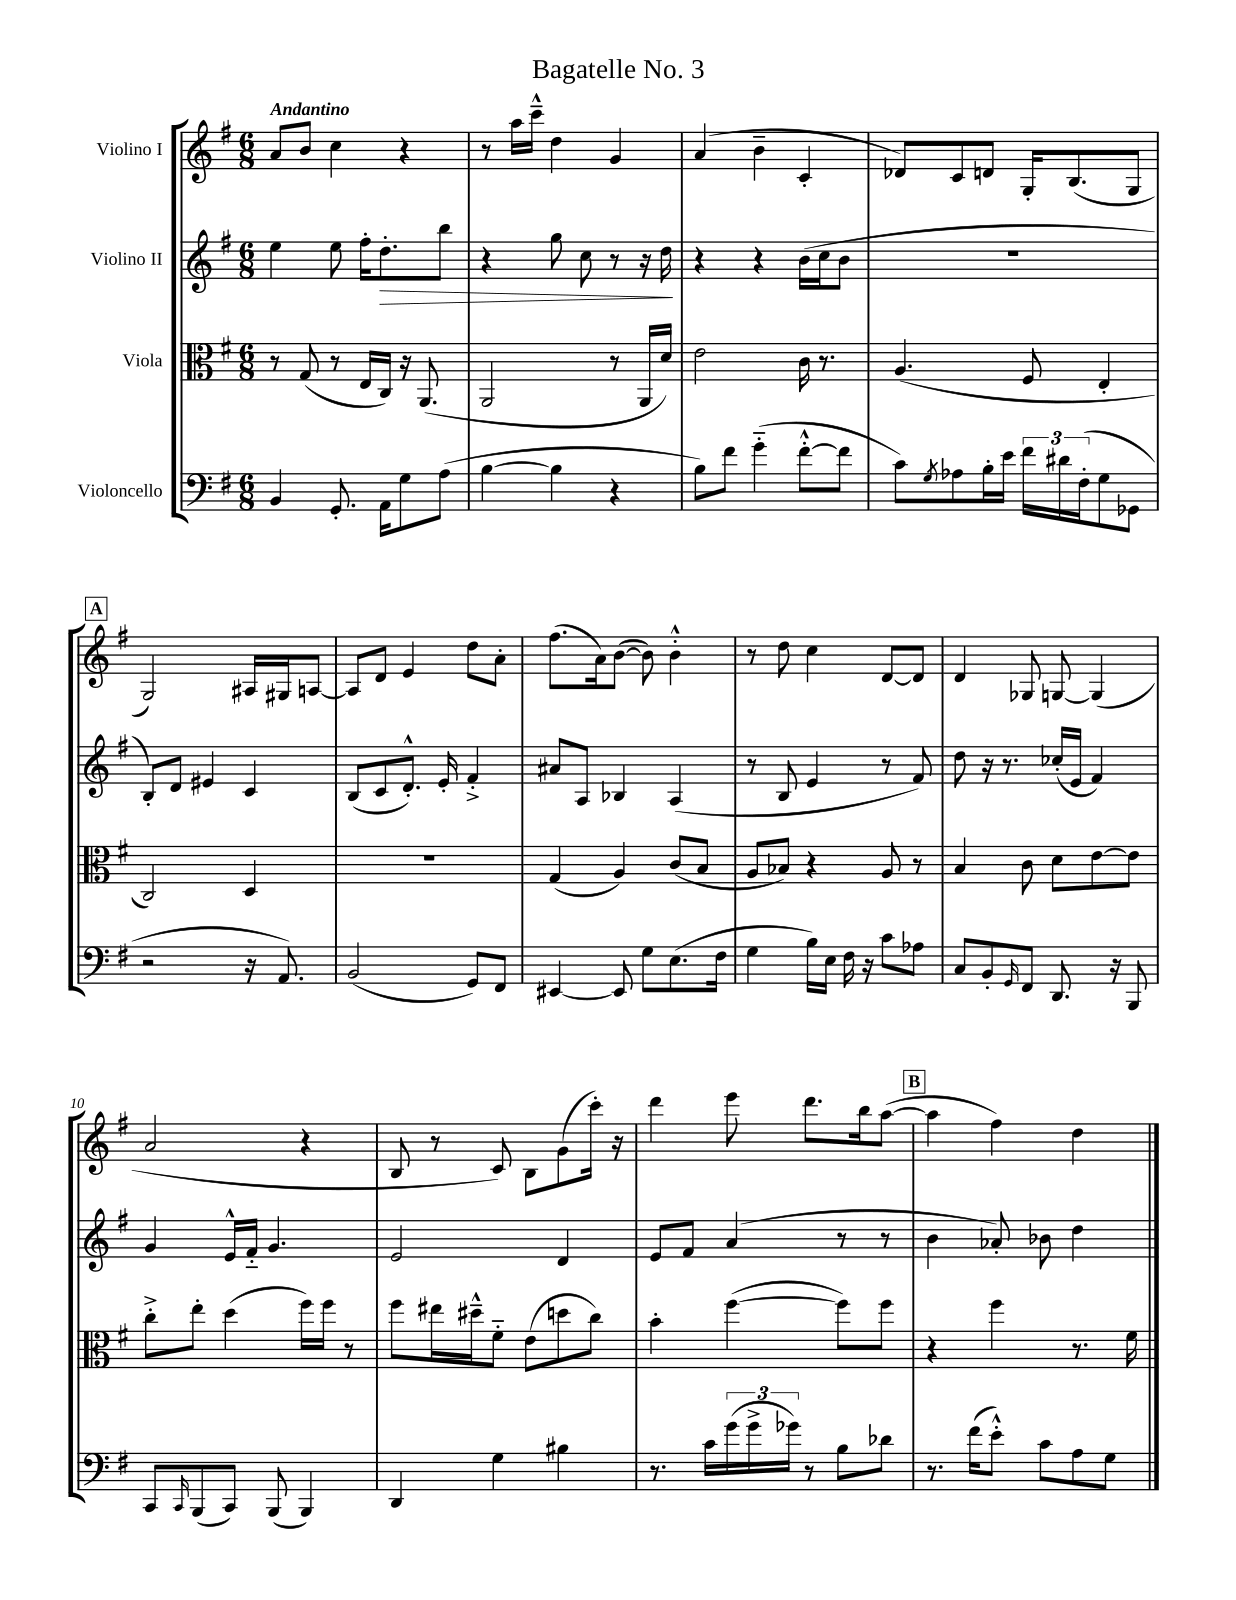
\header { title = "Bagatelle No. 3" }
<<
\new StaffGroup <<
\new Staff = "s0" \with { instrumentName = "Violino I" } {
    \clef treble \key g \major \numericTimeSignature \time 6/8 \tempo "Andantino"
    a'8 b'8 c''4 r4 |
    r8 a''16 c'''16---^ d''4 g'4 |
    a'4( b'4-- c'4-. |
    des'8) c'8 d'8 g16-. b8.( g8 |
    \mark \markup { \box "A" } g2) ais16 gis16 a8~ |
    a8 d'8 e'4 d''8 a'8-. |
    fis''8.( a'16) b'8~( b'8) b'4-.-^ |
    r8 d''8 c''4 d'8~ d'8 |
    d'4 ges8 g8~ g4( |
    a'2 r4 |
    b8 r8 c'8) b8 g'8( c'''16-.) r16 |
    d'''4 e'''8 d'''8. b''16 a''8~( |
    \mark \markup { \box "B" } a''4 fis''4) d''4 \bar "|." |
}
\new Staff = "s1" \with { instrumentName = "Violino II" } {
    \clef treble \key g \major \numericTimeSignature \time 6/8
    e''4 e''8 fis''16-. d''8.-.\> b''8 |
    r4 g''8 c''8 r8 r16 d''16\! |
    r4 r4 b'16( c''16 b'8 |
    R2. |
    \mark \markup { \box "A" } b8-.) d'8 eis'4 c'4 |
    b8( c'8 d'8.-.-^) e'16-. fis'4-.-> |
    ais'8 a8 bes4 a4( |
    r8 b8 e'4 r8 fis'8) |
    d''8 r16 r8. ces''16-.( e'16 fis'4) |
    g'4 e'16-^ fis'16-_ g'4. |
    e'2 d'4 |
    e'8 fis'8 a'4( r8 r8 |
    \mark \markup { \box "B" } b'4 aes'8-.) bes'8 d''4 \bar "|." |
}
\new Staff = "s2" \with { instrumentName = "Viola" } {
    \clef alto \key g \major \numericTimeSignature \time 6/8
    r8 g8( r8 e16 c16) r16 a,8.( |
    a,2 r8 a,16 d'16) |
    e'2 c'16 r8. |
    a4.( fis8 e4-. |
    \mark \markup { \box "A" } c2) d4 |
    R2. |
    g4( a4) c'8( b8 |
    a8 bes8) r4 a8 r8 |
    b4 c'8 d'8 e'8~ e'8 |
    c''8-.-> e''8-. d''4( fis''16) fis''16 r8 |
    fis''8 eis''16 dis''16---^ fis'8-_ e'8( d''8 c''8) |
    b'4-. fis''4~( fis''8) fis''8 |
    \mark \markup { \box "B" } r4 fis''4 r8. fis'16 \bar "|." |
}
\new Staff = "s3" \with { instrumentName = "Violoncello" } {
    \clef bass \key g \major \numericTimeSignature \time 6/8
    b,4 g,8.-. a,16 g8 a8( |
    b4~ b4 r4 |
    b8) fis'8 g'4-_( fis'8~-.-^ fis'8 |
    c'8) \acciaccatura { g8 } aes8 b16-. e'16 \tuplet 3/2 { fis'16 dis'16 fis16-.( } g8 ges,8 |
    \mark \markup { \box "A" } r2 r16 a,8.) |
    b,2( g,8) fis,8 |
    eis,4~ eis,8 g8 e8.( fis16 |
    g4 b16) e16 fis16 r16 c'8 aes8 |
    c8 b,8-. \grace { g,16 } fis,8 d,8. r16 b,,8 |
    c,8 \grace { c,16 } b,,8( c,8) b,,8( b,,4) |
    d,4 g4 bis4 |
    r8. c'16 \tuplet 3/2 { g'16( g'16-> ges'16) } r8 b8 des'8 |
    \mark \markup { \box "B" } r8. fis'16( e'8-.-^) c'8 a8 g8 \bar "|." |
}
>>
>>
